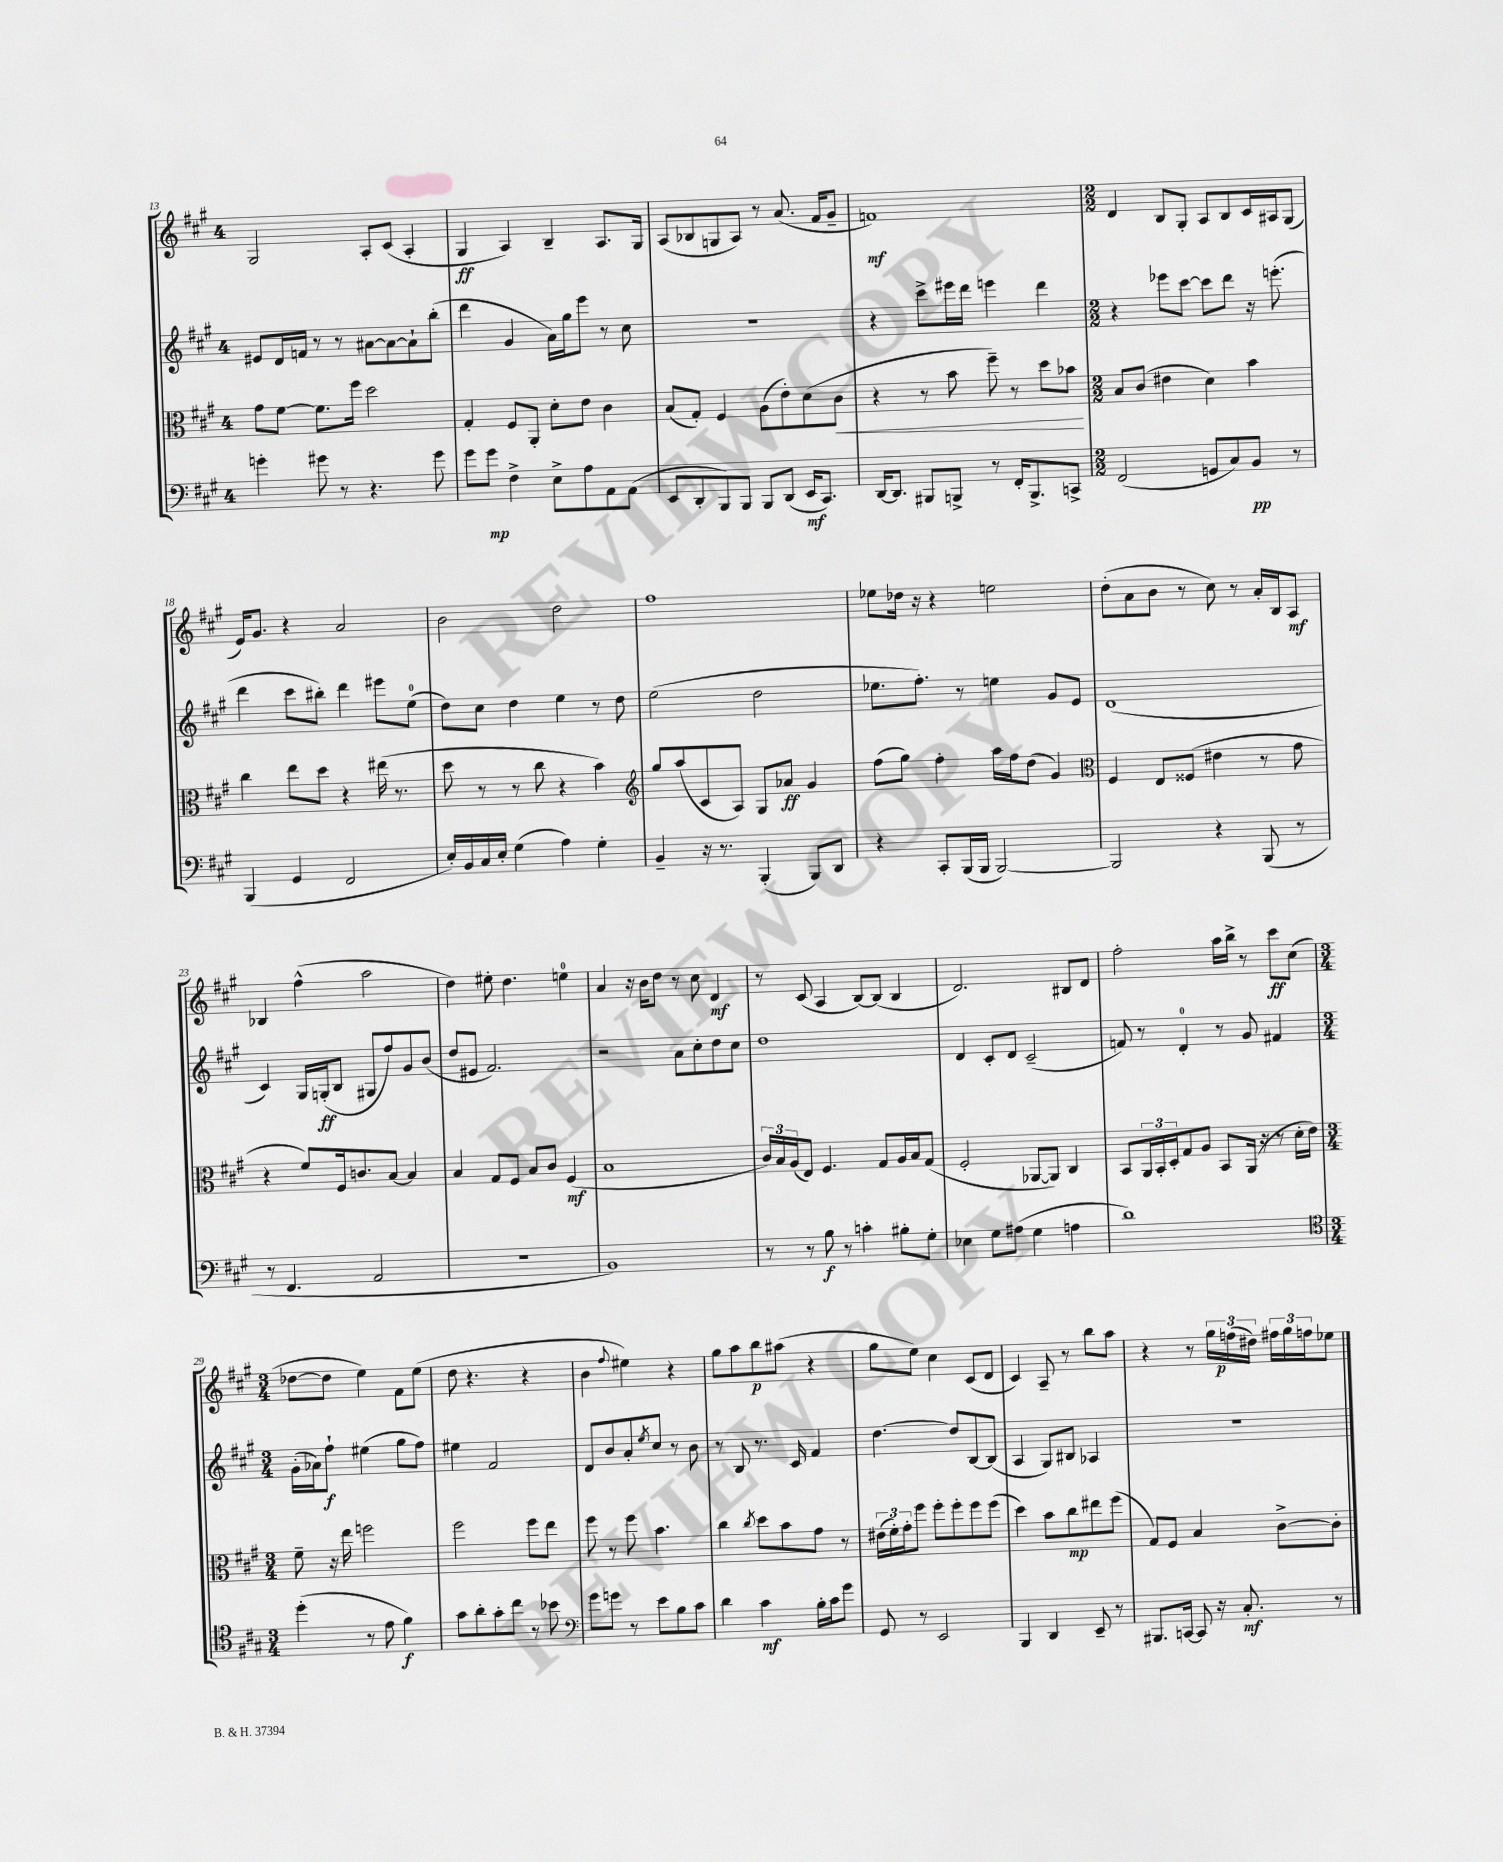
<<
\new StaffGroup <<
\new Staff = "s0" {
    \clef treble \key a \major \once \override Staff.TimeSignature.style = #'single-digit \time 4/4
    gis2 a8-. cis'8( a4-. |
    gis4\ff a4) b4-- a8. gis16 |
    a8( bes8 g8 a8) r8 a'8.( fis'16 gis'8-- |
    f'1\mf) |
    \numericTimeSignature \time 2/2 d'4 b8 gis8-. a8 b8 cis'16 ais16 gis8( |
    e'16) gis'8. r4 a'2 |
    b'2 d''2 |
    fis''1 |
    ees''8 des''16 r16 r4 e''2 |
    d''8-.( a'8 b'8 r8 cis''8) r8 a'16-. b16 a8\mf |
    bes4 fis''4-^( a''2 |
    d''4) eis''8-. d''4. e''4-0 |
    a'4 r16 b'16 d''8 r8 cis''8 d'4\mf |
    r8 cis'8( a4 b8~) b8( b4 |
    d'2.) bis8 d'8 |
    fis''2-. a''16 b''16-> r8 cis'''8\ff cis''8( |
    \numericTimeSignature \time 3/4 des''8~ des''8 e''4) fis'8 e''8( |
    d''8 r4. r4 |
    b'4 \appoggiatura { fis''8 } eis''4) r4 |
    gis''8 a''8 b''8\p ais''8( r4 |
    gis''8 e''8) cis''4 cis'8( d'8 |
    cis'4) a8-- r8 b''8 a''8 |
    r4 r8 \tuplet 3/2 { gis''16 f''16\p( dis''16) } \tuplet 3/2 { fis''16 gis''16 f''16 } ees''8 \bar "|." |
}
\new Staff = "s1" {
    \clef treble \key a \major \once \override Staff.TimeSignature.style = #'single-digit \time 4/4
    eis'8 d'16 f'16 r8 r8 ais'8~ ais'8~ ais'8-! b''8-.( |
    d'''4 gis'4 a'16) gis''16 e'''8 r8 cis''8 |
    R1 |
    r4 cis'''8-> eis'''16 d'''16 e'''4 d'''4 |
    \numericTimeSignature \time 2/2 r4 ees'''8 cis'''8~ cis'''8 d'''8 r16 e'''8.-.( |
    d'''4 cis'''8 bis''8-.) d'''4 eis'''8 e''8-0( |
    d''8) cis''8 d''4 e''4 r8 d''8 |
    e''2( d''2 |
    ees''8. fis''8.-.) r8 e''4 gis'8 e'8 |
    d'1( |
    cis'4) gis16 g16-.\ff( b8 gis8 fis''8) gis'8 b'8( |
    d''8 eis'8 fis'2.) |
    r2 a'8 cis''8-. d''8 cis''8 |
    d''1 |
    d'4 cis'8-. d'8 cis'2--( |
    f'8) r8 d'4-0-. r8 gis'8 fis'4 |
    \numericTimeSignature \time 3/4 gis'16-.( aes'16) fis''8-!\f eis''4( gis''8 fis''8) |
    eis''4 fis'2 |
    d'8 b'8 a'8-. \acciaccatura { e''8 } cis''8 r8 b'8 |
    r8 b8 r8. cis'16 fis'4 |
    d''4.~ d''8 b8~ b8( |
    a4 gis8) bis8 aes4 |
    R2. \bar "|." |
}
\new Staff = "s2" {
    \clef alto \key a \major \once \override Staff.TimeSignature.style = #'single-digit \time 4/4
    gis'8 fis'8~ fis'8. fis''16 d''2 |
    gis4-. fis8 a,8-. d'8-. e'8 cis'4 |
    b8( gis8-.) fis4 a8( e'8-.) d'8( cis'8\< |
    r4 r8 b'8 fis''8--) r8 d''8 bes'8\! |
    \numericTimeSignature \time 2/2 b8 cis'8( eis'4 d'4) b'4 |
    cis''4 e''8 d''8 r4 eis''16( r8. |
    d''8 r8 r8 cis''8 r4 b'4) |
    \clef treble gis''8 a''8( cis'8 a8) gis8 aes'8\ff gis'4 |
    fis''8( gis''8) fis''4-. a''16 fis''16 d''8( gis'4) |
    \clef alto fis4 e8 fisis8( eis'4 r8 gis'8 |
    r4 fis'8) fis16 c'8. b8~ b4 |
    b4 gis8 fis8 b8 cis'8 fis4\mf( |
    b1 |
    \tuplet 3/2 { cis'16) b16 a16( } e8) fis4. gis8 a16 b16 gis8( |
    fis2-. aes,8~ aes,8) cis4 |
    b,8 \tuplet 3/2 { a,16 b,16-. d16-. } gis8 a8 b,8 a,16( r16 r8 d'16-. e'16) |
    \numericTimeSignature \time 3/4 fis'8-- r16 e''16 f''2 |
    fis''2 fis''8 e''8 |
    fis''8 r8 fis''8 b'4. |
    cis''4 \acciaccatura { cis''8 } d''8 b'8 gis'8 r8 |
    \tuplet 3/2 { eis'16( fis'16-.) gis'16-. } fis''8 fis''8-. fis''8-. fis''8 fis''8( |
    d''4) b'8 cis''8\mp eis''8 fis''8( |
    gis8) fis8 b4 cis'8~-> cis'8-. \bar "|." |
}
\new Staff = "s3" {
    \clef bass \key a \major \once \override Staff.TimeSignature.style = #'single-digit \time 4/4
    g'4-. gis'8 r8 r4. gis'8 |
    gis'8 gis'8\mp fis4-> e8-> a8 a,8 a,8( |
    e,8 d,8-. b,,8) b,,8 b,,8 d,8( e,16\mf cis,8.) |
    d,16~ d,8. bis,,8 b,,8-> r8 fis,16-. b,,8.-> c,8-> |
    \numericTimeSignature \time 2/2 fis,2( g,8 cis8) b,8\pp r8 |
    b,,4( gis,4 fis,2 |
    e16-.) b,16 cis16 e16-. gis4( a4) gis4-. |
    b,4-- r16 r8. b,,4-.( b,,8) d,8 |
    r4 cis,8-. b,,16( b,,16 b,,2~) |
    b,,2 r4 b,,8( r8 |
    r8 fis,4. a,2 |
    r1 |
    b,1) |
    r8 r8 b8\f r8 c'4-. bis8-. gis8-. |
    ees4 gis8 ais8( gis4 a4 |
    d'1) |
    \numericTimeSignature \time 3/4 \clef tenor d''4-.( r8 e'8 fis'4\f) |
    gis'8 a'8-. gis'8-. cis''8 r8 bes'8 |
    \clef bass gis'8 g'8 r8 e'8 b8 cis'8 |
    d'4 cis'4\mf b16-. cis'16 gis'8 |
    gis,8 r8 e,2 |
    b,,4 d,4 e,8-- r8 |
    bis,,8. c,16~ c,8 r16 cis8.-.\mf r8 \bar "|." |
}
>>
>>
\layout { \context { \Score currentBarNumber = #13 } }
